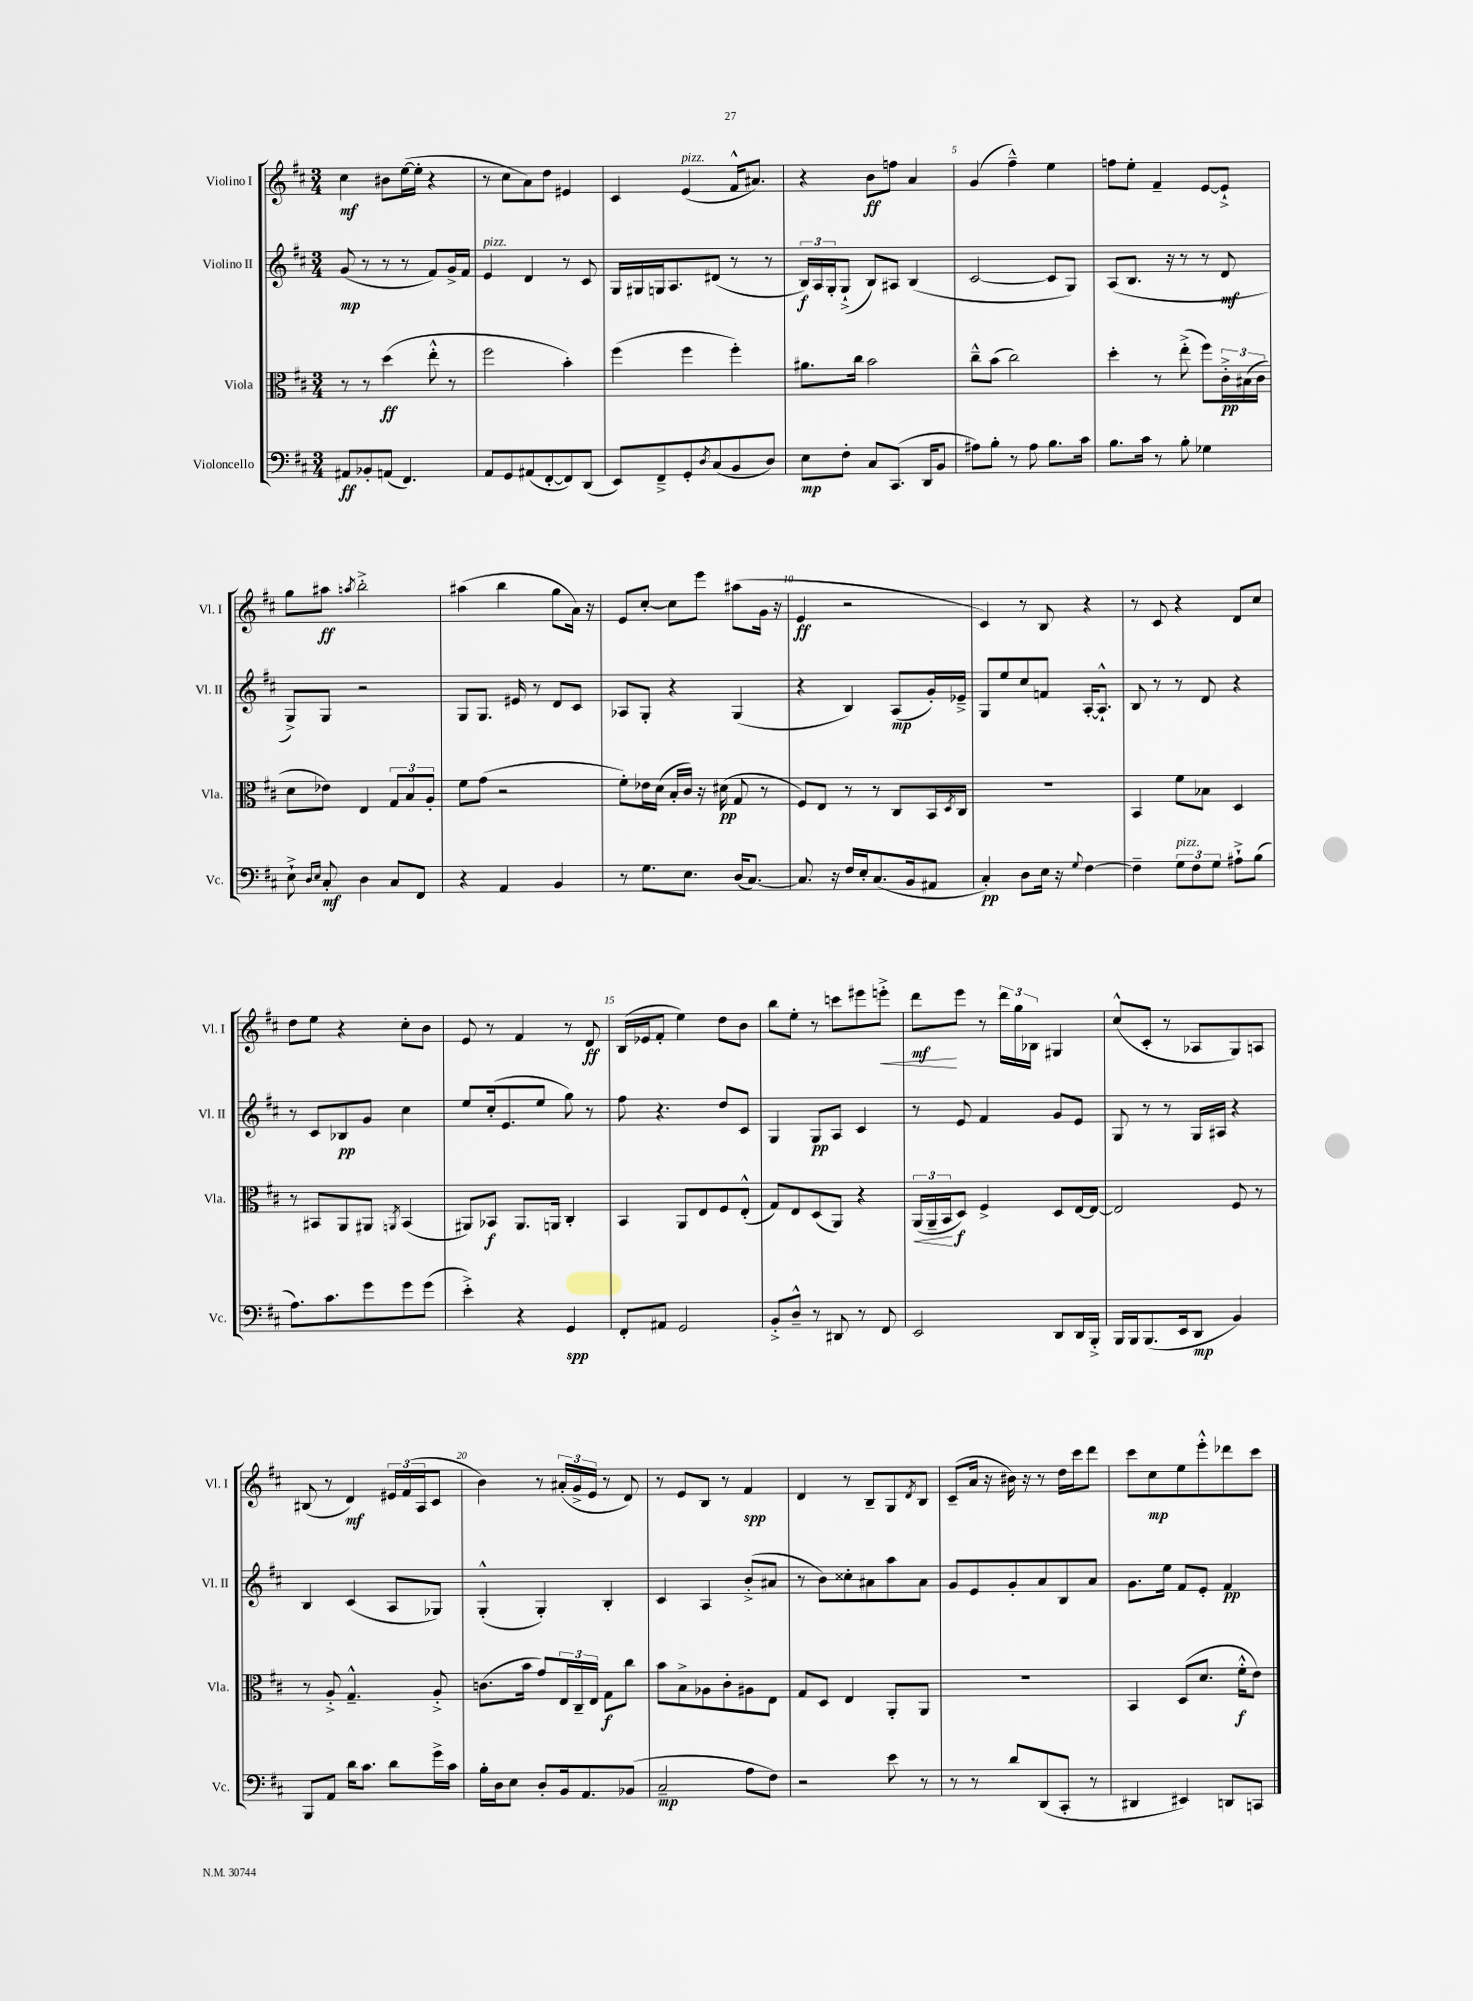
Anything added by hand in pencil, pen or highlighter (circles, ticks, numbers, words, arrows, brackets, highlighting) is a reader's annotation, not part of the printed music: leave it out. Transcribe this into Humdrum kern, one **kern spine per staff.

**kern	**dynam	**kern	**dynam	**kern	**dynam	**kern	**dynam
*part4	*part4	*part3	*part3	*part2	*part2	*part1	*part1
*staff4	*staff4	*staff3	*staff3	*staff2	*staff2	*staff1	*staff1
*I"Violoncello	*	*I"Viola	*	*I"Violino II	*	*I"Violino I	*
*I'Vc.	*	*I'Vla.	*	*I'Vl. II	*	*I'Vl. I	*
*clefF4	*	*clefC3	*	*clefG2	*	*clefG2	*
*k[f#c#]	*	*k[f#c#]	*	*k[f#c#]	*	*k[f#c#]	*
*M3/4	*	*M3/4	*	*M3/4	*	*M3/4	*
=1	=1	=1	=1	=1	=1	=1	=1
8AA#X/L	ff	8r	.	(8g/	mp	4cc#\	mf
8BB-X'/	.	8r	.	8r	.	.	.
(8AAn/J	.	(4dd\	ff	8r	.	8b#X\L	.
4.FF#/)	.	.	.	8r	.	([16ee\L	.
.	.	.	.	.	.	16ee'\JJ]	.
.	.	8ee'^^\	.	8f#/L)	.	4r	.
.	.	8r	.	16g^/L	.	.	.
.	.	.	.	16f#/JJ	.	.	.
=2	=2	=2	=2	=2	=2	=2	=2
!	!	!	!	!LO:TX:a:i:t=pizz.	!	!	!
8AA/L	.	2ff#\	.	4e/	.	8r	.
8GG/	.	.	.	.	.	8cc#\L	.
(8AA#X/	.	.	.	4d/	.	8a\)	.
[8FF#'/	.	.	.	.	.	8dd\J	.
8FF#/])	.	4b'\)	.	8r	.	4e#X/	.
(8DD/J	.	.	.	8c#/	.	.	.
=3	=3	=3	=3	=3	=3	=3	=3
8EE/L)	.	(4ff#\	.	16G/LL	.	4c#/	.
.	.	.	.	16G#X/	.	.	.
8FF#~^/	.	.	.	16Gn/J	.	.	.
.	.	.	.	8.A/	.	.	.
!	!	!	!	!	!	!LO:TX:a:i:t=pizz.	!
8GG'/	.	4ff#\	.	.	.	(4e/	.
8qD/	.	.	.	.	.	.	.
(8C#/	.	.	.	(8d#X/J	.	.	.
8BB/	.	4ff#'\)	.	8r	.	16f#^^/KL	.
.	.	.	.	.	.	8.a#X/J)	.
8D/J)	.	.	.	8r	.	.	.
=4	=4	=4	=4	=4	=4	=4	=4
8E\L	mp	8.a#X\L	.	24B/LL)	f	4r	.
.	.	.	.	24A/	.	.	.
.	.	.	.	24G'/J	.	.	.
8F#'\J	.	.	.	(8G`^/J	.	.	.
.	.	16cc#\Jk	.	.	.	.	.
8C#/L	.	2b\	.	8B/L)	.	8b\L	ff
(8.CC#/J	.	.	.	8A#X/J	.	8ffn\J	.
.	.	.	.	(4B/	.	4a/	.
16DD/KL	.	.	.	.	.	.	.
8BB/J	.	.	.	.	.	.	.
=5	=5	=5	=5	=5	=5	=5	=5
8A#X\L)	.	8cc#~^^\L	.	[2c#/	.	(4g/	.
8B'\J	.	(8b\J	.	.	.	.	.
8r	.	2cc#\)	.	.	.	4ff#~^^\)	.
8A#\	.	.	.	.	.	.	.
8.B\L	.	.	.	8c#/L]	.	4ee\	.
.	.	.	.	8G/J)	.	.	.
16c#\Jk	.	.	.	.	.	.	.
=6	=6	=6	=6	=6	=6	=6	=6
8.B\L	.	4dd'\	.	(8A/L	.	8ffn\L	.
.	.	.	.	8.B/J	.	8ee'\J	.
16c#\Jk	.	.	.	.	.	.	.
8r	.	8r	.	.	.	4f#~/	.
.	.	.	.	16r	.	.	.
8B'\	.	(8ee'^\	.	8r	.	.	.
4G-X\	.	8ff#\L)	.	8r	.	[8e/L	.
.	.	24c#'^\L	pp	8d/	mf	8e`^/J]	.
.	.	(24B#X\	.	.	.	.	.
.	.	24c#\JJ	.	.	.	.	.
!!LO:LB:g=z
=7	=7	=7	=7	=7	=7	=7	=7
8E`^\	.	8d\L	.	8G^/L)	.	8gg\L	.
16qqD/LL	.	.	.	.	.	.	.
16qqE/JJ	.	.	.	.	.	.	.
8C#'/	mf	8e-X\J)	.	8G/J	.	8aa#X\J	ff
.	.	.	.	.	.	8qaan/	.
4D\	.	4E/	.	2r	.	2bb'^\	.
8C#/L	.	12G/L	.	.	.	.	.
.	.	12B/	.	.	.	.	.
8FF#/J	.	.	.	.	.	.	.
.	.	12A'/J	.	.	.	.	.
=8	=8	=8	=8	=8	=8	=8	=8
4r	.	8f#\L	.	8G/L	.	(4aa#X\	.
.	.	(8g\J	.	8.G/J	.	.	.
4AA/	.	2r	.	.	.	4bb\	.
.	.	.	.	16e#X/	.	.	.
.	.	.	.	8r	.	.	.
4BB/	.	.	.	8d/L	.	8gg\L	.
.	.	.	.	8c#/J	.	16a\Jk)	.
.	.	.	.	.	.	16r	.
=9	=9	=9	=9	=9	=9	=9	=9
8r	.	8f#'\L)	.	8A-X/L	.	8e/L	.
8.G\L	.	16e-X\L	.	8G'/J	.	[8cc#'/J	.
.	.	(16d\JJ	.	.	.	.	.
.	.	16B'/LL	.	4r	.	8cc#\L]	.
8.E\J	.	16c#/JJ)	.	.	.	.	.
.	.	16r	.	.	.	8eee\J	.
.	.	(16d#X\	pp	.	.	.	.
(16D/KL	.	8G/	.	(4G/	.	(8aa#X\L	.
[8.C#/J)	.	.	.	.	.	.	.
.	.	8r	.	.	.	16g\Jk	.
.	.	.	.	.	.	16r	.
=10	=10	=10	=10	=10	=10	=10	=10
8.C#/]	.	8F#/L)	.	4r	.	4e/	ff
.	.	8E/J	.	.	.	.	.
16r	.	.	.	.	.	.	.
16F#/LL	.	8r	.	4B/)	.	2r	.
16E'/J	.	.	.	.	.	.	.
(8.C#/	.	8r	.	.	.	.	.
.	.	8C#/L	.	(8A/L	mp	.	.
16BB/k	.	.	.	.	.	.	.
8AA#X/J	.	16BB/L	.	16g'/L)	.	.	.
.	.	8qD/	.	.	.	.	.
.	.	16C#/JJ	.	16e-X~^/JJ	.	.	.
=11	=11	=11	=11	=11	=11	=11	=11
4C#'/)	pp	2.r	.	8G/L	.	4c#/)	.
.	.	.	.	8ee/	.	.	.
8D\L	.	.	.	8cc#/	.	8r	.
16E\Jk	.	.	.	8fn/J	.	8B/	.
16r	.	.	.	.	.	.	.
8qqG/	.	.	.	.	.	.	.
[4F#\	.	.	.	[16A'/KL	.	4r	.
.	.	.	.	8.A`^^/J]	.	.	.
=12	=12	=12	=12	=12	=12	=12	=12
4F#~\]	.	4BB/	.	8B/	.	8r	.
.	.	.	.	8r	.	8c#/	.
!LO:TX:a:i:t=pizz.	!	!	!	!	!	!	!
12G\L	.	8f#\L	.	8r	.	4r	.
12F#\	.	.	.	.	.	.	.
.	.	8B-X\J	.	8d/	.	.	.
12G\J	.	.	.	.	.	.	.
8A#X`^\L	.	4D/	.	4r	.	8d/L	.
(8B\J	.	.	.	.	.	8cc#/J	.
!!LO:LB:g=z
=13	=13	=13	=13	=13	=13	=13	=13
8.A\L)	.	8r	.	8r	.	8dd\L	.
.	.	8BB#X/L	.	8c#/L	.	8ee\J	.
8.c#\	.	.	.	.	.	.	.
.	.	8AA/	.	8B-X/	pp	4r	.
8g\	.	8AA#X/J	.	8g/J	.	.	.
.	.	8qAAn/	.	.	.	.	.
8g\	.	(4BB#/	.	4cc#\	.	8cc#'\L	.
(8g\J	.	.	.	.	.	8b\J	.
=14	=14	=14	=14	=14	=14	=14	=14
4e'^\)	.	8AA#X/L)	.	8ee/L	.	8e/	.
.	.	8BB-X/J	f	(16cc#'/k	.	8r	.
.	.	.	.	8.e/	.	.	.
4r	.	8.AA#/L	.	.	.	4f#/	.
.	.	.	.	8ee/J	.	.	.
.	.	16AAn/Jk	.	.	.	.	.
4GG/	spp	4C#'/	.	8gg\)	.	8r	.
.	.	.	.	8r	.	8d/	ff
=15	=15	=15	=15	=15	=15	=15	=15
8FF#'/L	.	4BB/	.	8ff#\	.	(16B/LL	.
.	.	.	.	.	.	16e-X/J	.
8AA#X/J	.	.	.	4.r	.	8f#'/J	.
2GG/	.	8AA/L	.	.	.	4ee\)	.
.	.	8E/	.	.	.	.	.
.	.	8F#/	.	8dd/L	.	8dd\L	.
.	.	(8E'^^/J	.	8c#/J	.	8b\J	.
=16	=16	=16	=16	=16	=16	=16	=16
8BB'^/L	.	8G/L)	.	4G/	.	8bb\L	.
8D~^^/J	.	8E/	.	.	.	8ee'\J	.
8r	.	(8D/	.	8G/L	pp	8r	.
8DD#X/	.	8AA/J)	.	8A/J	.	8cccn\L	.
8r	.	4r	.	4c#/	.	8eee#X\	.
!	!	!	!	!	!	!	!LO:HP:b
8FF#/	.	.	.	.	.	8eeen'^\J	<
=17	=17	=17	=17	=17	=17	=17	=17
!	!	!	!LO:HP:b	!	!	!	!
2EE/	.	(24AA/LL	<	8r	.	8ddd\L	mf
.	.	24AA~/	.	.	.	.	.
.	.	24BB/J	.	.	.	.	.
.	.	8D/J)	[ f	8e/	.	8eee\J	[
.	.	4F#^/	.	4f#/	.	8r	.
.	.	.	.	.	.	24ddd\LL	.
.	.	.	.	.	.	24gg\	.
.	.	.	.	.	.	24B-X\JJ	.
8DD/L	.	8D/L	.	8g/L	.	4G#X/	.
16DD/L	.	[16E/L	.	8e/J	.	.	.
16BBB'^/JJ	.	16E/JJ_	.	.	.	.	.
=18	=18	=18	=18	=18	=18	=18	=18
16BBB/LL	.	2E/]	.	8G/	.	(8cc#^^/L	.
16BBB/J	.	.	.	.	.	.	.
(8.BBB/	.	.	.	8r	.	8c#'/J	.
.	.	.	.	8r	.	8r	.
16EE/k	.	.	.	.	.	.	.
8DD/J	mp	.	.	16G/LL	.	8A-X/L	.
.	.	.	.	16A#X/JJ	.	.	.
4BB/)	.	8F#/	.	4r	.	8G/)	.
.	.	8r	.	.	.	8An/J	.
!!LO:LB:g=z
=19	=19	=19	=19	=19	=19	=19	=19
8BBB/L	.	8r	.	4B/	.	(8B#X/	.
8AA/J	.	8A'^/	.	.	.	8r	.
16d\KL	.	4.G~^^/	.	(4c#/	.	4d/)	mf
8.c#\J	.	.	.	.	.	.	.
8d\L	.	.	.	8A/L	.	24e#X/LL	.
.	.	.	.	.	.	(24f#/	.
.	.	.	.	.	.	24A/J	.
16g^\L	.	8A'^/	.	8G-X/J)	.	8c#/J	.
16c#\JJ	.	.	.	.	.	.	.
=20	=20	=20	=20	=20	=20	=20	=20
16B'\LL	.	(8.cn\L	.	(4G'^^/	.	4b\)	.
16D\J	.	.	.	.	.	.	.
8E\J	.	.	.	.	.	.	.
.	.	16b\Jk	.	.	.	.	.
8D'/L	.	8g/L)	.	4G'/)	.	8r	.
16BB/k	.	24E/L	.	.	.	(24a#X'/LL	.
.	.	24C#~/	.	.	.	24g^/	.
8.AA/	.	.	.	.	.	.	.
.	.	24E/JJ	.	.	.	24e/JJ	.
.	.	8G\L	f	4B'/	.	8r	.
(8BB-X/J	.	8cc#\J	.	.	.	8d/)	.
=21	=21	=21	=21	=21	=21	=21	=21
2C#~/	mp	8b\L	.	4c#/	.	8r	.
.	.	8B^\	.	.	.	8e/L	.
.	.	8A-X\	.	4A/	.	8B/J	.
.	.	8c#'\	.	.	.	8r	.
8A\L	.	8A#X\	.	(8b'^/L	.	4f#/	spp
8F#\J)	.	8E\J	.	8a#X/J	.	.	.
=22	=22	=22	=22	=22	=22	=22	=22
2r	.	8G/L	.	8r	.	4d/	.
.	.	8D/J	.	8b\L)	.	.	.
.	.	4E/	.	8cc##X'\	.	8r	.
.	.	.	.	8a#X\	.	8B~/L	.
8e\	.	8AA'/L	.	8aa\	.	8G/	.
.	.	.	.	.	.	8qd/	.
8r	.	8AA/J	.	8a#\J	.	8B/J	.
=23	=23	=23	=23	=23	=23	=23	=23
8r	.	2.r	.	8g/L	.	(8c#~/L	.
8r	.	.	.	8e/	.	16a/Jk	.
.	.	.	.	.	.	16r	.
8d/L	.	.	.	8g'/	.	16b#X\)	.
.	.	.	.	.	.	16r	.
(8DD/	.	.	.	8a/	.	8r	.
8CC#'/J	.	.	.	8B/	.	16dd\LL	.
.	.	.	.	.	.	16ccc#\J	.
8r	.	.	.	8a/J	.	8ddd\J	.
=24	=24	=24	=24	=24	=24	=24	=24
4DD#X/	.	4BB/	.	8.g\L	.	8ccc#\L	.
.	.	.	.	.	.	8cc#\	mp
.	.	.	.	16ee\Jk	.	.	.
4EE#X/)	.	(8D/L	.	8f#/L	.	8ee\	.
.	.	8.d/J	.	8e'/J	.	8eee'^^\	.
8DDn/L	.	.	.	4f#/	pp	8ddd-X\	.
.	.	16f#'^^\KL	f	.	.	.	.
8CCn/J	.	8e\J)	.	.	.	8ccc#\J	.
==	==	==	==	==	==	==	==
*-	*-	*-	*-	*-	*-	*-	*-
